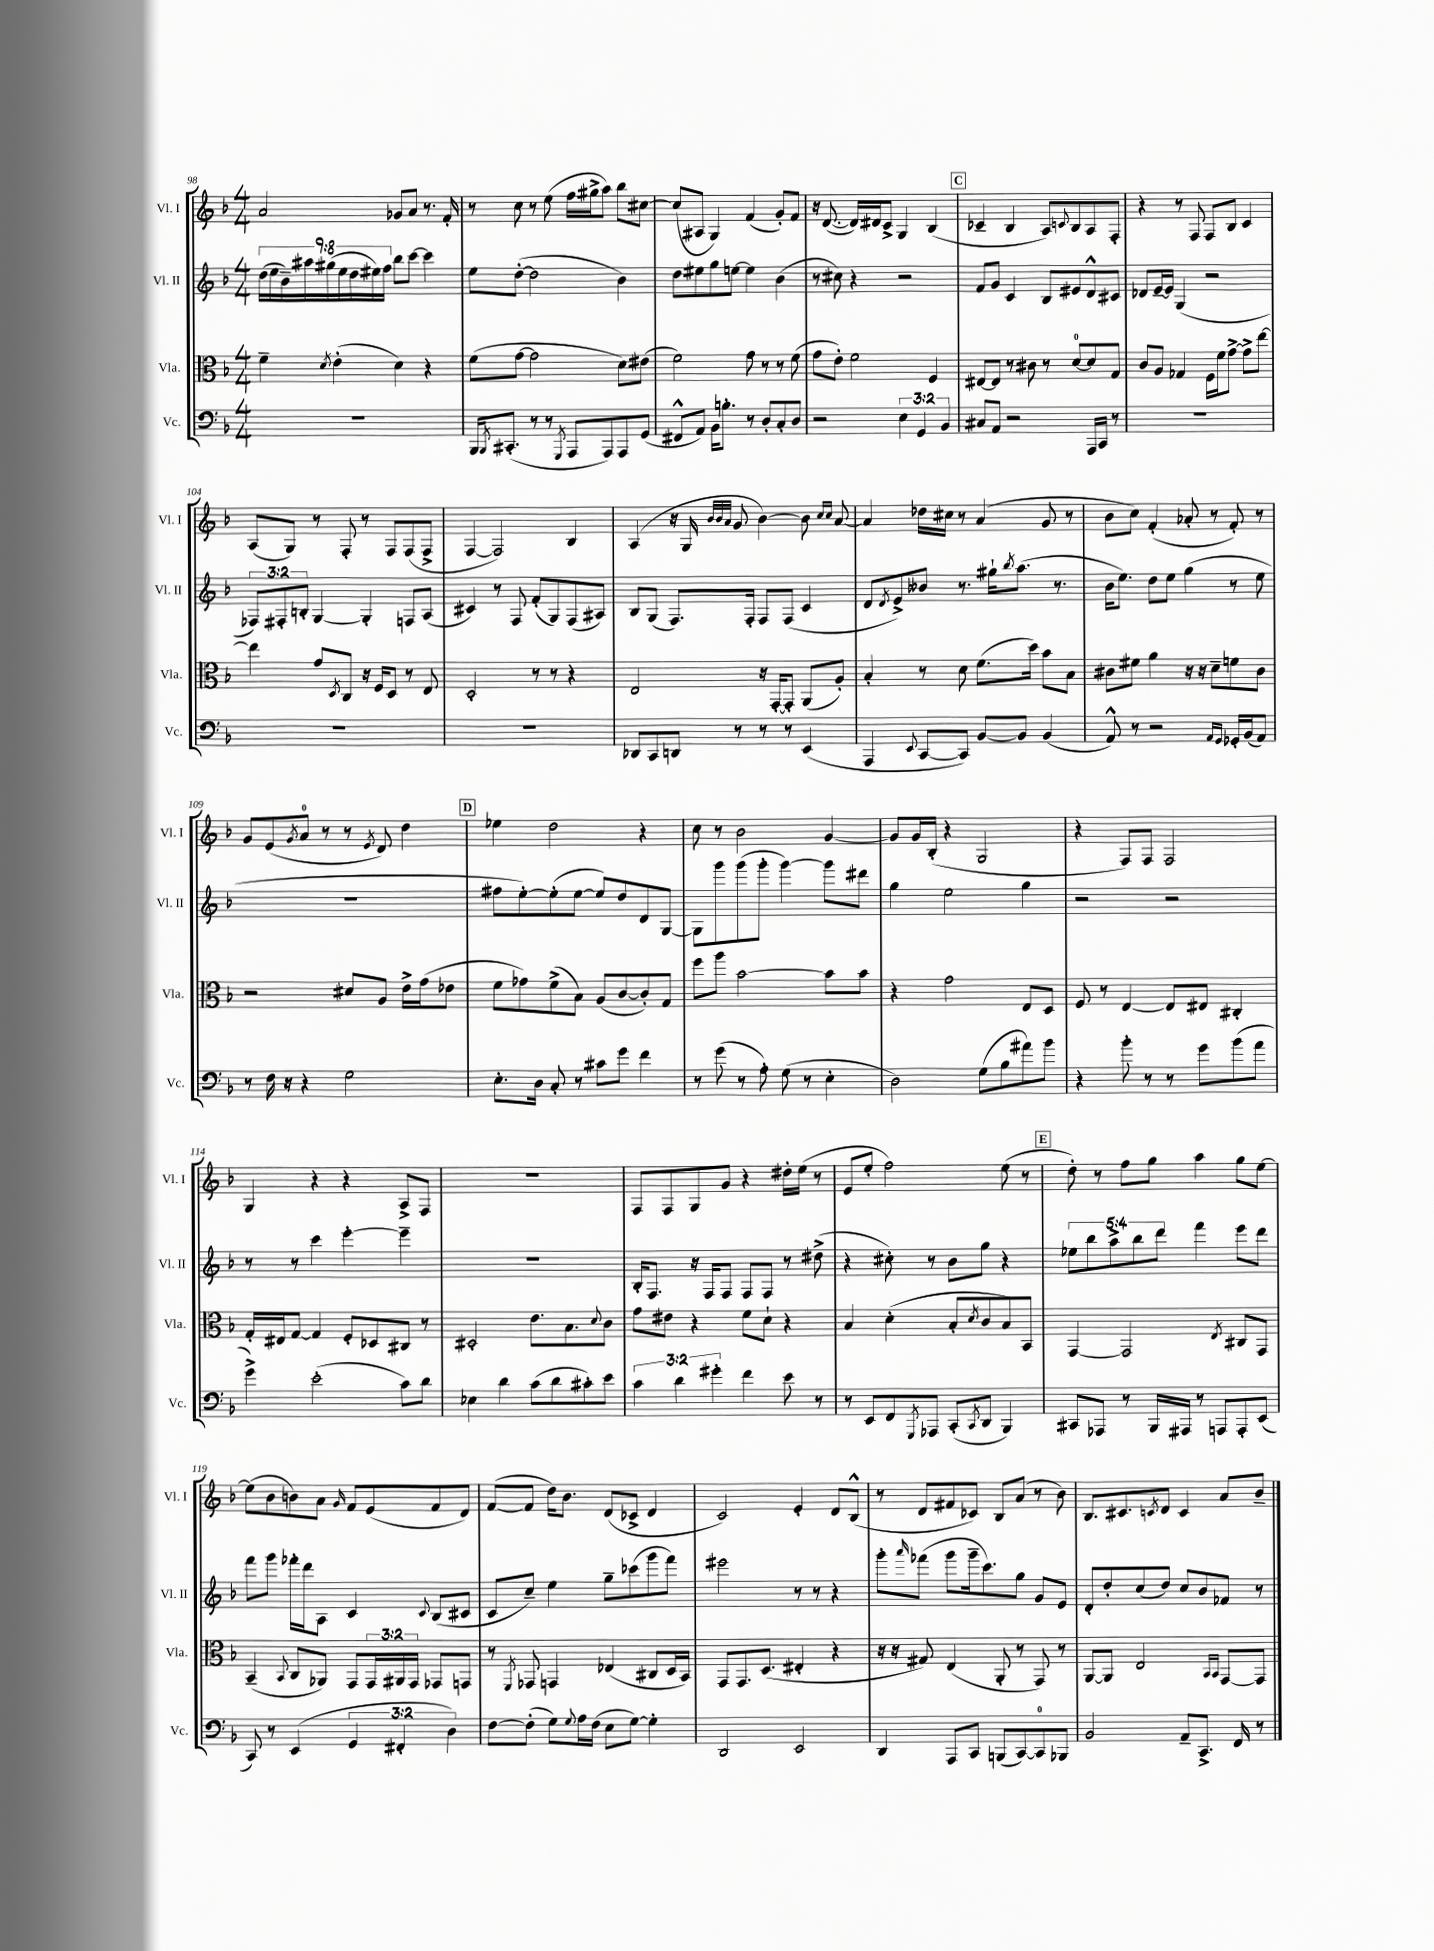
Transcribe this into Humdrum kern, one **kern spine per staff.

**kern	**kern	**kern	**kern
*part4	*part3	*part2	*part1
*staff4	*staff3	*staff2	*staff1
*I"Vc.	*I"Vla.	*I"Vl. II	*I"Vl. I
*I'Vc.	*I'Vla.	*I'Vl. II	*I'Vl. I
*clefF4	*clefC3	*clefG2	*clefG2
*k[b-]	*k[b-]	*k[b-]	*k[b-]
*M4/4	*M4/4	*M4/4	*M4/4
=98	=98	=98	=98
1r	4f~\	(18dd\LL	2a/
.	.	18ee\	.
.	.	18b-~\)	.
.	.	18aa#X\	.
.	.	(18gg#X\	.
.	8qd/	.	.
.	(4e'\	.	.
.	.	18ee\	.
.	.	18dd\	.
.	.	18ee#X\)	.
.	.	18ff\JJ	.
.	4d\)	8bb-\L	8g-X/L
.	.	[8ccc\J	8a/J
.	4r	4ccc\]	8.r
.	.	.	16f'/
=99	=99	=99	=99
16BBB-/KL	(8f\L	8ee\L	8r
8qBBB-/	.	.	.
(8.CC#X'/J	.	.	.
.	[8g\J	([8dd'\J	8cc\
8r	2g\]	2dd\]	8r
8r	.	.	(8ee\
8qGGG/	.	.	.
8AAA/L	.	.	16ff\LL
.	.	.	16gg#X^\J
8AAA/)	.	.	8aa\J)
8AAA/	8d\L)	4b-\)	8bb-\L
(8GG/J	(8e#X\J	.	[8cc#X\J
=100	=100	=100	=100
8FF#X^^/L	2f\)	8dd\L	(8cc#/L]
8AA/J)	.	8ee#X\	8A#X/J
16BB-\KL	.	8gg\	4G/)
8.Bn'\J	.	.	.
.	.	[8een\J	.
8r	8g\	4ee\]	(4f/
8D'/L	8r	.	.
8C'/	8r	(4b-\	8g'/L)
8D/J	(8f\	.	8f/J
=101	=101	=101	=101
2r	8g\L	8r	16r
.	.	.	([8.d/
.	8e'\J)	8cc#X\)	.
.	2f\	4r	16d/LL])
.	.	.	16d#X/J
.	.	.	8c^/J
6E\	.	2r	4G/
6GG/	.	.	.
.	4F/	.	(4B-/
6BB-/	.	.	.
!!LO:REH:place=s1:t=C
=102	=102	=102	=102
8C#X/L	[8E#X/L	8f/L	4c-X~/
8AA/J	8E#/J]	8g/J	.
2r	8r	4c/	4B-/
.	8c#X\	.	.
.	8r	8B-/L	8A/L)
.	.	.	8qqcn/
.	[8d/L	8e#X/	8B-/
16AAA/LL	8d/]	8d^^/	8A/
16CC/JJ	.	.	.
8r	8G/J	8c#X/J	8F'/J
=103	=103	=103	=103
1r	8c/L	8d-X/L	4r
.	8A/J	[16e~/L	.
.	.	16e/JJ]	.
.	4G-X/	(4G/	8r
.	.	.	8F/
.	16F\LL	2r	8F/L
.	16f\J	.	.
.	[8g^\J	.	8B-/J
.	8g^\L]	.	4c/
.	[8ee\J	.	.
!!LO:LB:g=z
=104	=104	=104	=104
1r	4ee\]	12F-X/L)	(8A/L
.	.	12F#X'/	.
.	.	.	8G/J)
.	.	12Bn'/J	.
.	8g/L	[4G/	8r
.	8qD/	.	.
.	8C/J	.	8F'/
.	16r	4G'/]	8r
.	16F/KL	.	.
.	8D/J	.	8F/L
.	8r	8Fn/L	(8F/
.	8E/	(8A/J	8F^/J
=105	=105	=105	=105
1r	2D'/	4c#X/)	[4F/
.	.	8r	2F/])
.	.	8F/	.
.	8r	(8f'/L	.
.	8r	8G/)	.
.	4r	(8F/	4B-/
.	.	8A#X/J)	.
=106	=106	=106	=106
8DD-X/L	2E/	8B-/L	(4A/
8CC/	.	(8G/J	.
8DDn/J	.	8.F/L)	16r
.	.	.	16G/
.	.	.	32qqb-/LLL
.	.	.	32qqb-/
.	.	.	32qqa/JJJ
8r	.	.	8g/
.	.	16F'/Jk	.
8r	16r	8F/L	[4b-\)
.	[16GG'/KL	.	.
8r	8GG'/J]	(8F/J	.
(4EE/	(8AA/L	4c/	8b-\]
.	.	.	16qqcc/LL
.	.	.	16qqcc/JJ
.	8A'/J)	.	[8a/
=107	=107	=107	=107
4AAA/	4B-'/	8d/L	4a/]
.	.	8qd/	.
.	.	8e^/)	.
8qqEE/	.	.	.
[8CC/L	8r	8b--X/J	16dd-X\LL
.	.	.	16cc#X\JJ
8CC/J])	8d\	8.r	8r
[8BB-/L	(8.f\L	.	(4a/
.	.	16gg#X`\KL	.
.	.	8qbb-/	.
8BB-/J]	.	(8.aa\J	.
.	16dd\Jk)	.	.
(4BB-/	8b-\L	.	8g/
.	.	8.r	.
.	8B-\J	.	8r
=108	=108	=108	=108
8AA^^/)	8c#X\L	16b-\KL	8b-\L
.	.	8.ee\J)	.
8r	8f#X\J	.	8cc\J)
2r	4a\	8dd\L	(4f'/
.	.	8ee\J	.
.	16r	(4gg\	8a-X'/
.	16r	.	.
.	8d~\L	.	8r
16qqAA/LL	.	.	.
16qqGG/JJ	.	.	.
16GG-X'/LL	8fn\	8r	8f'/)
(16BB-/J	.	.	.
8AA/J)	8c#\J	8ee\	8r
!!LO:LB:g=z
=109	=109	=109	=109
8r	2r	1r	8g/L
16F\	.	.	(8e/
16r	.	.	.
.	.	.	8qg/
4r	.	.	8a/J
.	.	.	8r
2G\	8d#X/L	.	8r
.	.	.	8qe/
.	8A/J	.	8d/)
.	16e^\LL	.	4dd\
.	(16g\J	.	.
.	8e-X\J	.	.
!!LO:REH:place=s1:t=D
=110	=110	=110	=110
8.E'\L	8f\L	8ff#X\L	4ee-X\
.	8g-X\)	[8ee'\)	.
16D\Jk	.	.	.
8C'/	(8f^\	(8ee'\]	2dd\
8r	8B-\J)	[8ee\J	.
8c#X\L	(8A/L	8ee/L])	.
8g\J	[8c/	8dd/	.
4f\	8c'/])	8d/	4r
.	8G/J	[8G/J	.
=111	=111	=111	=111
8r	8ff\L	8G\L]	8cc\
(8g\	8aa\J	8ggg\	8r
8r	[2b-\	(8ggg\	2b-\
8A'\)	.	8ggg'\J	.
(8G\	.	[4ggg\)	.
8r	.	.	.
4E'\	8b-\L]	8ggg\L]	[4g/
.	8b-\J	8ddd#X\J	.
=112	=112	=112	=112
2D\)	4r	4gg\	8g/L]
.	.	.	16g/L
.	.	.	(16B-'/JJ
.	2g\	2ee\	4r
(8G\L	.	.	2G/
8B-\	.	.	.
8a#X\)	8E/L	4gg\	.
8b-\J	8D/J	.	.
=113	=113	=113	=113
4r	8F/	2r	4r
.	8r	.	.
8b-'\	[4E/	.	8F/L)
8r	.	.	8F/J
8r	8E/L]	2r	2F/
8g\L	8E#X/J	.	.
(8b-\	4C#X'/	.	.
8a\J	.	.	.
!!LO:LB:g=z
=114	=114	=114	=114
4g^\)	16G'/LL	8r	4G/
.	16E#X/J	.	.
.	[8G/J	8r	.
(2e'\	4G/]	4ccc\	4r
.	8F'/L	[4eee'\	4r
.	8D-X/	.	.
8c\L)	8C#X/J	4eee~\]	8A^/L
8d\J	8r	.	8F/J
=115	=115	=115	=115
4E-X\	2D#X'/	1r	1r
4d\	.	.	.
(8c\L	8.e\L	.	.
8d\	.	.	.
.	8.B-\	.	.
8c#X'\)	.	.	.
.	8qqd/	.	.
8e\J	8c\J	.	.
=116	=116	=116	=116
6c\	8g\L	16B-'/KL	8F/L
.	.	8.F/J	.
.	8e#X\J	.	8F/
6d\	.	.	.
.	4r	16r	8G/
.	.	16F/KL	.
6g#X'\	.	.	.
.	.	8F/J	8g/J
4f\	8f\L	8F/L	4r
.	8d`\J	8F/J	.
8e\	4r	8r	16dd#X'\LL
.	.	.	(16ee\JJ
8r	.	(8dd#X^\	8r
=117	=117	=117	=117
8r	4B-/	4r	8e/L
8EE/L	.	.	8ee'/J
8FF/	(4d'\	8cc#X'\)	2ff\)
8qGGG/	.	.	.
8AAA-X/J	.	8r	.
(8CC'/L	8B-'/L	8b-\L	.
8qCC/	8qd/	.	.
8DD/J	8c/	8gg\J	.
4BBB-/)	8B-/)	4r	(8ee\
.	8BB-/J	.	8r
!!LO:REH:place=s1:t=E
=118	=118	=118	=118
8CC#X/L	[4GG/	10ee-X\L	8dd'\)
.	.	10bb-\	.
8AAA-X/J	.	.	8r
.	.	10aa^\	.
8r	2GG/]	.	8ff\L
.	.	10bb-\	.
16BBB-/LL	.	.	8gg\J
.	.	10ddd\J	.
16AAA#X/JJ	.	.	.
8r	.	4fff\	4aa\
8AAAn/L	.	.	.
.	8qE/	.	.
8AAA'/	8C#X/L	8eee\L	8gg\L
(8EE/J	8GG/J	8ddd\J	[8ee\J
!!LO:LB:g=z
=119	=119	=119	=119
8CC/)	(4BB-~/	8fff\L	(8ee\L]
8r	.	8ggg\J	8b-\
.	8qqBB-/	.	.
(4EE/	8C/L	16fff-X'\LL	8bn\)
.	.	16ddd\J	.
.	8AA-X/J)	8A\J	8a\J
.	.	.	16qqg/
6GG/	8GG/L	4c/	8f/L
.	24GG/L	.	(8e/
6FF#X'/	24AA#X/	.	.
.	24GG/JJ	.	.
.	.	8qqc/	.
.	8GG-X/L	(8B-/L	8f/
6D\)	.	.	.
.	8GGn/J	8c#X/J	8d/J)
=120	=120	=120	=120
[8F\L	8r	8c/L	([8f/L
.	8qFF/	.	.
(8F'\J]	8GG-X/	8cc~/J)	8f/J]
8G\L)	4GGn/	4ee\	16dd\KL)
.	.	.	8.b-\J
8qqG/	.	.	.
16A\L	.	.	.
(16F\JJ	.	.	.
8E\L	(4E-X/	8gg~\L	(8d/L
[8G\J)	.	(8ccc-X\	8c-X^/J
4G'\]	8C#X/L	8ggg\	4d/
.	16D/L	8fff\J)	.
.	16BB-/JJ)	.	.
=121	=121	=121	=121
2DD/	8GG/L	2eee#X\	2c/)
.	8.GG/	.	.
.	(8.D/J	.	.
2EE/	4E#X'/	8r	4e'/
.	.	8r	.
.	4r	4r	8d/L
.	.	.	(8B-^^/J
=122	=122	=122	=122
4DD/	16r	8ggg'\L	8r
.	16r	.	.
.	.	16qqaaa/	.
.	8G#X/)	(8fff-X\J	8d/L
8AAA/L	(4E/	8ggg\L	8f#X/
8CC/J	.	16ggg~\k	8c-X/J)
.	.	8.ccc\)	.
(8BBBn/L	8AA'/	.	8B-/L
[8CC/)	8r	8gg\J	(8a/J
8CC/]	8GG/)	8g/L	8r
8BBB-X/J	8r	8e/J	8b-\)
=123	=123	=123	=123
2BB-/	[8AA/L	8d'/L	8.B-/L
.	8AA/J]	8dd'/	.
.	.	.	8.c#X/
.	2E/	(8cc/	.
.	.	.	8qcn/
.	.	8dd/J)	8d/J
8AA~/L	.	8cc/L	4c/
8.CC^/J	.	8b-/	.
.	16qqBB-/LL	.	.
.	16qqBB-/JJ	.	.
.	[8GG/L	8f-X/J	8a/L
16FF/	.	.	.
8r	8GG/J]	8r	8b-~/J
==	==	==	==
*-	*-	*-	*-
